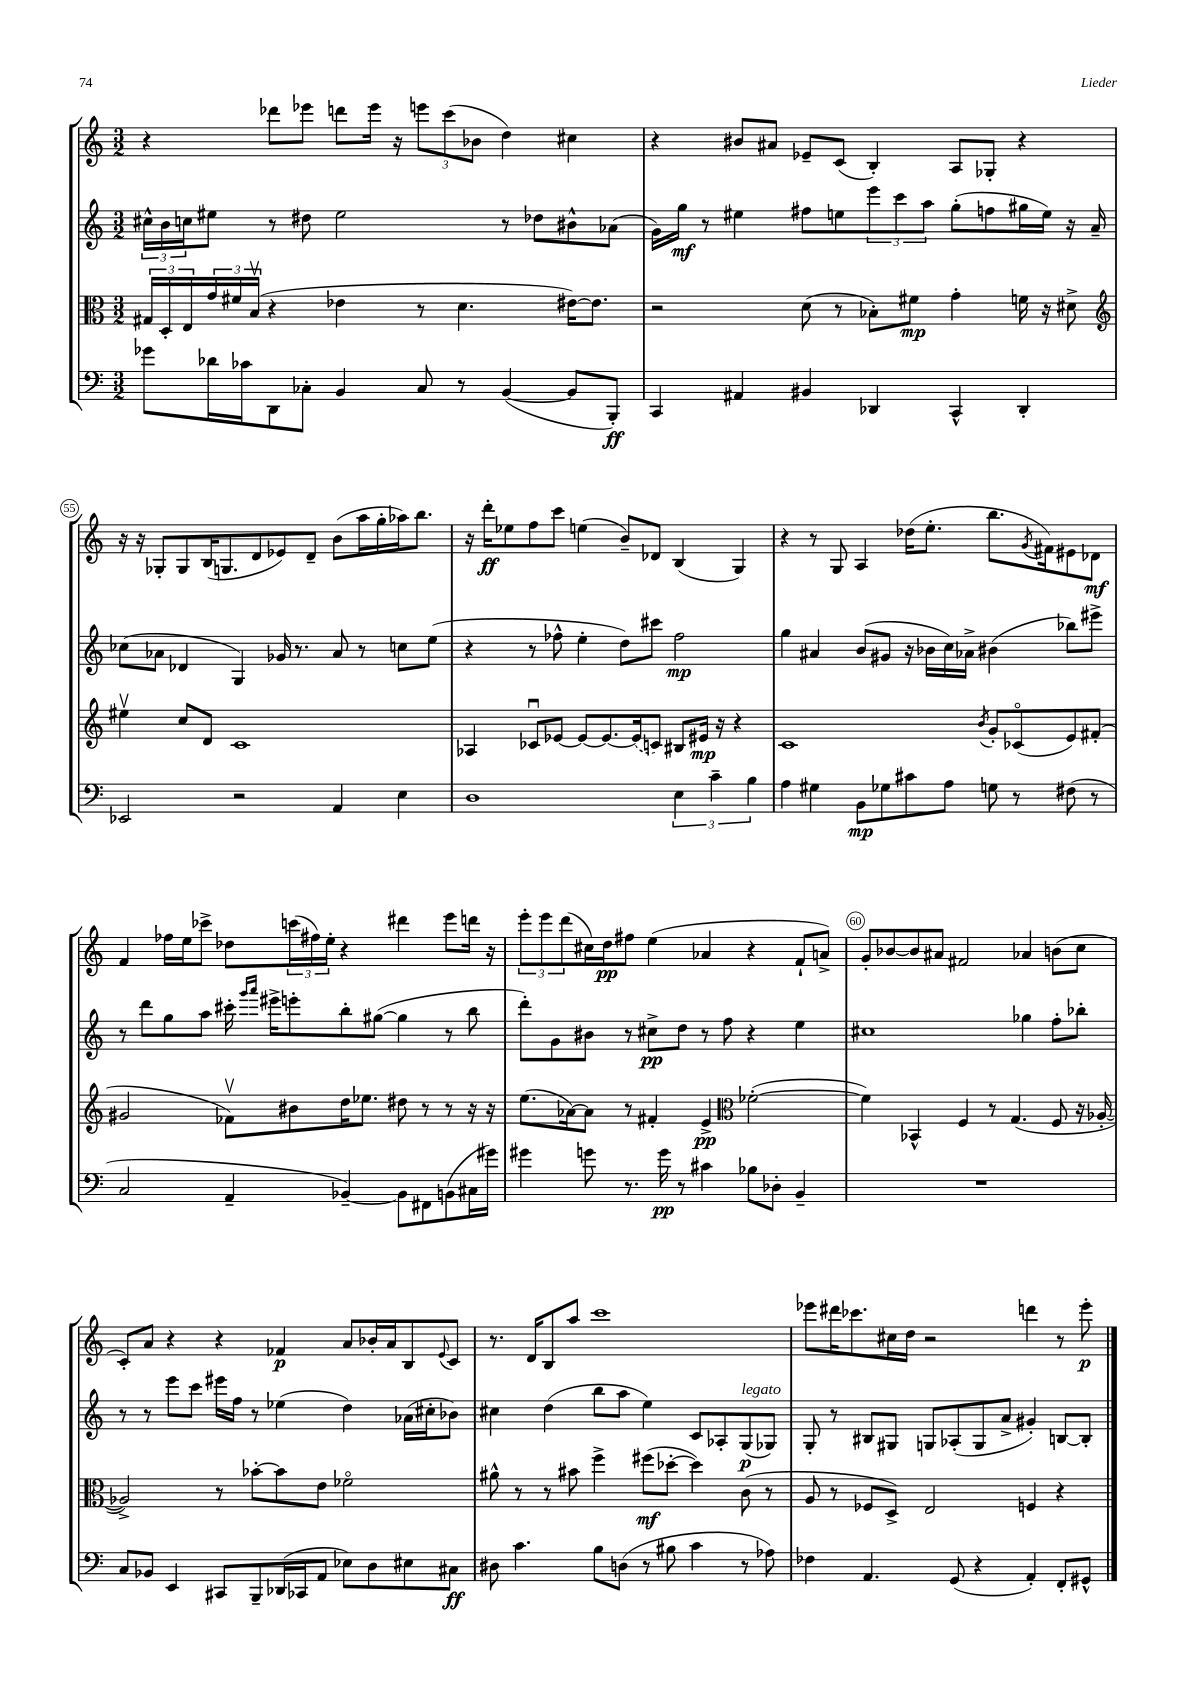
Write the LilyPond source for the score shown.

<<
\new StaffGroup <<
\new Staff = "s0" {
    \clef treble \key c \major \numericTimeSignature \time 3/2
    r4 des'''8 ees'''8 d'''8 ees'''16 r16 \tuplet 3/2 { e'''8 c'''8( bes'8 } d''4) cis''4 |
    r4 bis'8 ais'8 ees'8-- c'8( b4-.) a8 ges8-. r4 |
    r16 r16 ges8-. ges8 b16( g8. d'8 ees'8) d'8-- b'8( a''16 g''16-. aes''16) b''8. |
    r16 d'''16-.\ff ees''8 f''8 c'''8 e''4( b'8--) des'8 b4( g4) |
    r4 r8 g8 a4 des''16( e''8.-. b''8. \acciaccatura { g'8 } fis'16) eis'8 des'8\mf |
    f'4 fes''16 e''16 ces'''8-> des''8 \tuplet 3/2 { c'''16( fis''16) e''16-. } r4 dis'''4 e'''8 d'''16 r16 |
    \tuplet 3/2 { e'''8-. e'''8 d'''8( } cis''16) d''16\pp fis''8 e''4( aes'4 r4 f'8-! a'8->) |
    g'8-. bes'8~ bes'8 ais'8 fis'2 aes'4 b'8( c''8 |
    c'8-.) a'8 r4 r4 fes'4\p a'8 bes'16-. a'16 b8 \appoggiatura { e'8 } c'8 |
    r8. d'16 b8 a''8 c'''1 |
    ees'''8 dis'''16 ces'''8. cis''16 d''16 r2 d'''4 r8 ees'''8-.\p \bar "|." |
}
\new Staff = "s1" {
    \clef treble \key c \major \numericTimeSignature \time 3/2
    \tuplet 3/2 { cis''16-^ b'16 c''16 } eis''8 r8 dis''8 eis''2 r8 des''8 bis'8-^ aes'8( |
    g'16) g''16\mf r8 eis''4 fis''8 e''8 \tuplet 3/2 { e'''8 c'''8 a''8 } g''8-.( f''8 gis''16 e''16) r16 a'16-- |
    ces''8( aes'8 des'4 g4) ges'16 r8. aes'8 r8 c''8 e''8( |
    r4 r8 fes''8-^ e''4-. d''8) cis'''8 fes''2\mp |
    g''4 ais'4 b'8( gis'8 r16 bes'16 c''16) aes'16-> bis'4( bes''8) eis'''8-> |
    r8 d'''8 g''8 a''8 cis'''16-. \grace { g'''16 a'''16 } eis'''16-> e'''8-. b''8-. gis''8~( gis''4 r8 b''8 |
    d'''8-.) g'8 bis'8 r8 cis''8->\pp d''8 r8 f''8 r4 e''4 |
    cis''1 ges''4 f''8-. bes''8-. |
    r8 r8 e'''8 c'''8 eis'''16 f''16 r8 ees''4( d''4) aes'16( cis''16-. bes'8) |
    cis''4 d''4( b''8 a''8 e''4) c'8 aes8-. g8\p^\markup { \italic "legato" }( ges8) |
    g8-. r8 bis8 gis8 g8 aes8-.( g8 a'8-> gis'4-.) b8~ b8-. \bar "|." |
}
\new Staff = "s2" {
    \clef alto \key c \major \numericTimeSignature \time 3/2
    \tuplet 3/2 { gis16 d16-. e16 } \tuplet 3/2 { g'16 fis'16 b16\upbow( } r4 ees'4 r8 d'4. eis'16~) eis'8. |
    r2 d'8( r8 bes8-.) fis'8\mp g'4-. f'16 r16 dis'8-> |
    \clef treble eis''4\upbow c''8 d'8 c'1 |
    aes4 ces'8\downbow ees'8~ ees'8~ ees'8.~ \once \slurDashed ees'16( c'8) bis8 eis'16\mp r16 r4 |
    c'1 \acciaccatura { b'8 } g'8-. ces'8\flageolet( e'8) fis'8-.( |
    gis'2 fes'8\upbow) bis'8 d''16 ees''8. dis''8 r8 r8 r16 r16 |
    e''8.( aes'16~) aes'8 r8 fis'4-. e'4->\pp \clef alto fes'2~-.( |
    fes'4) bes,4-^ f4 r8 g4.( f8 r16 aes16~-. |
    aes2->) r8 bes'8~-. bes'8 e'8 fes'2\flageolet |
    ais'8-^ r8 r8 bis'8 f''4-> fis''8\mf( des''8~-. des''4) c'8( r8 |
    a8 r8 fes8 d8->) e2 f4 r4 \bar "|." |
}
\new Staff = "s3" {
    \clef bass \key c \major \numericTimeSignature \time 3/2
    ges'8 des'16 ces'16 d,8 ces8-. b,4 ces8 r8 b,4~( b,8 b,,8-.\ff) |
    c,4 ais,4 bis,4 des,4 c,4-^ des,4-. |
    ees,2 r2 a,4 e4 |
    d1 \tuplet 3/2 { e4 c'4-- b4 } |
    a4 gis4 b,8\mp ges8 cis'8 a8 g8 r8 fis8( r8 |
    c2 a,4-- bes,4~--) bes,8 fis,8 b,8( cis16 gis'16) |
    gis'4 g'8 r8. g'16\pp r8 cis'4 bes8 des8-. b,4-- |
    R1. |
    c8 bes,8 e,4 cis,8 b,,8-- des,16( ces,16 a,8 ees8) d8 eis8 cis8\ff |
    dis8 c'4. b8 d8( r8 bis8 c'4 r8 aes8) |
    fes4 a,4. g,8( r4 a,4-.) f,8-. gis,8-^ \bar "|." |
}
>>
>>
\layout { \context { \Score currentBarNumber = #53 \override BarNumber.break-visibility = ##(#f #t #t) barNumberVisibility = #(every-nth-bar-number-visible 5) \override BarNumber.stencil = #(make-stencil-circler 0.1 0.3 ly:text-interface::print) } }
